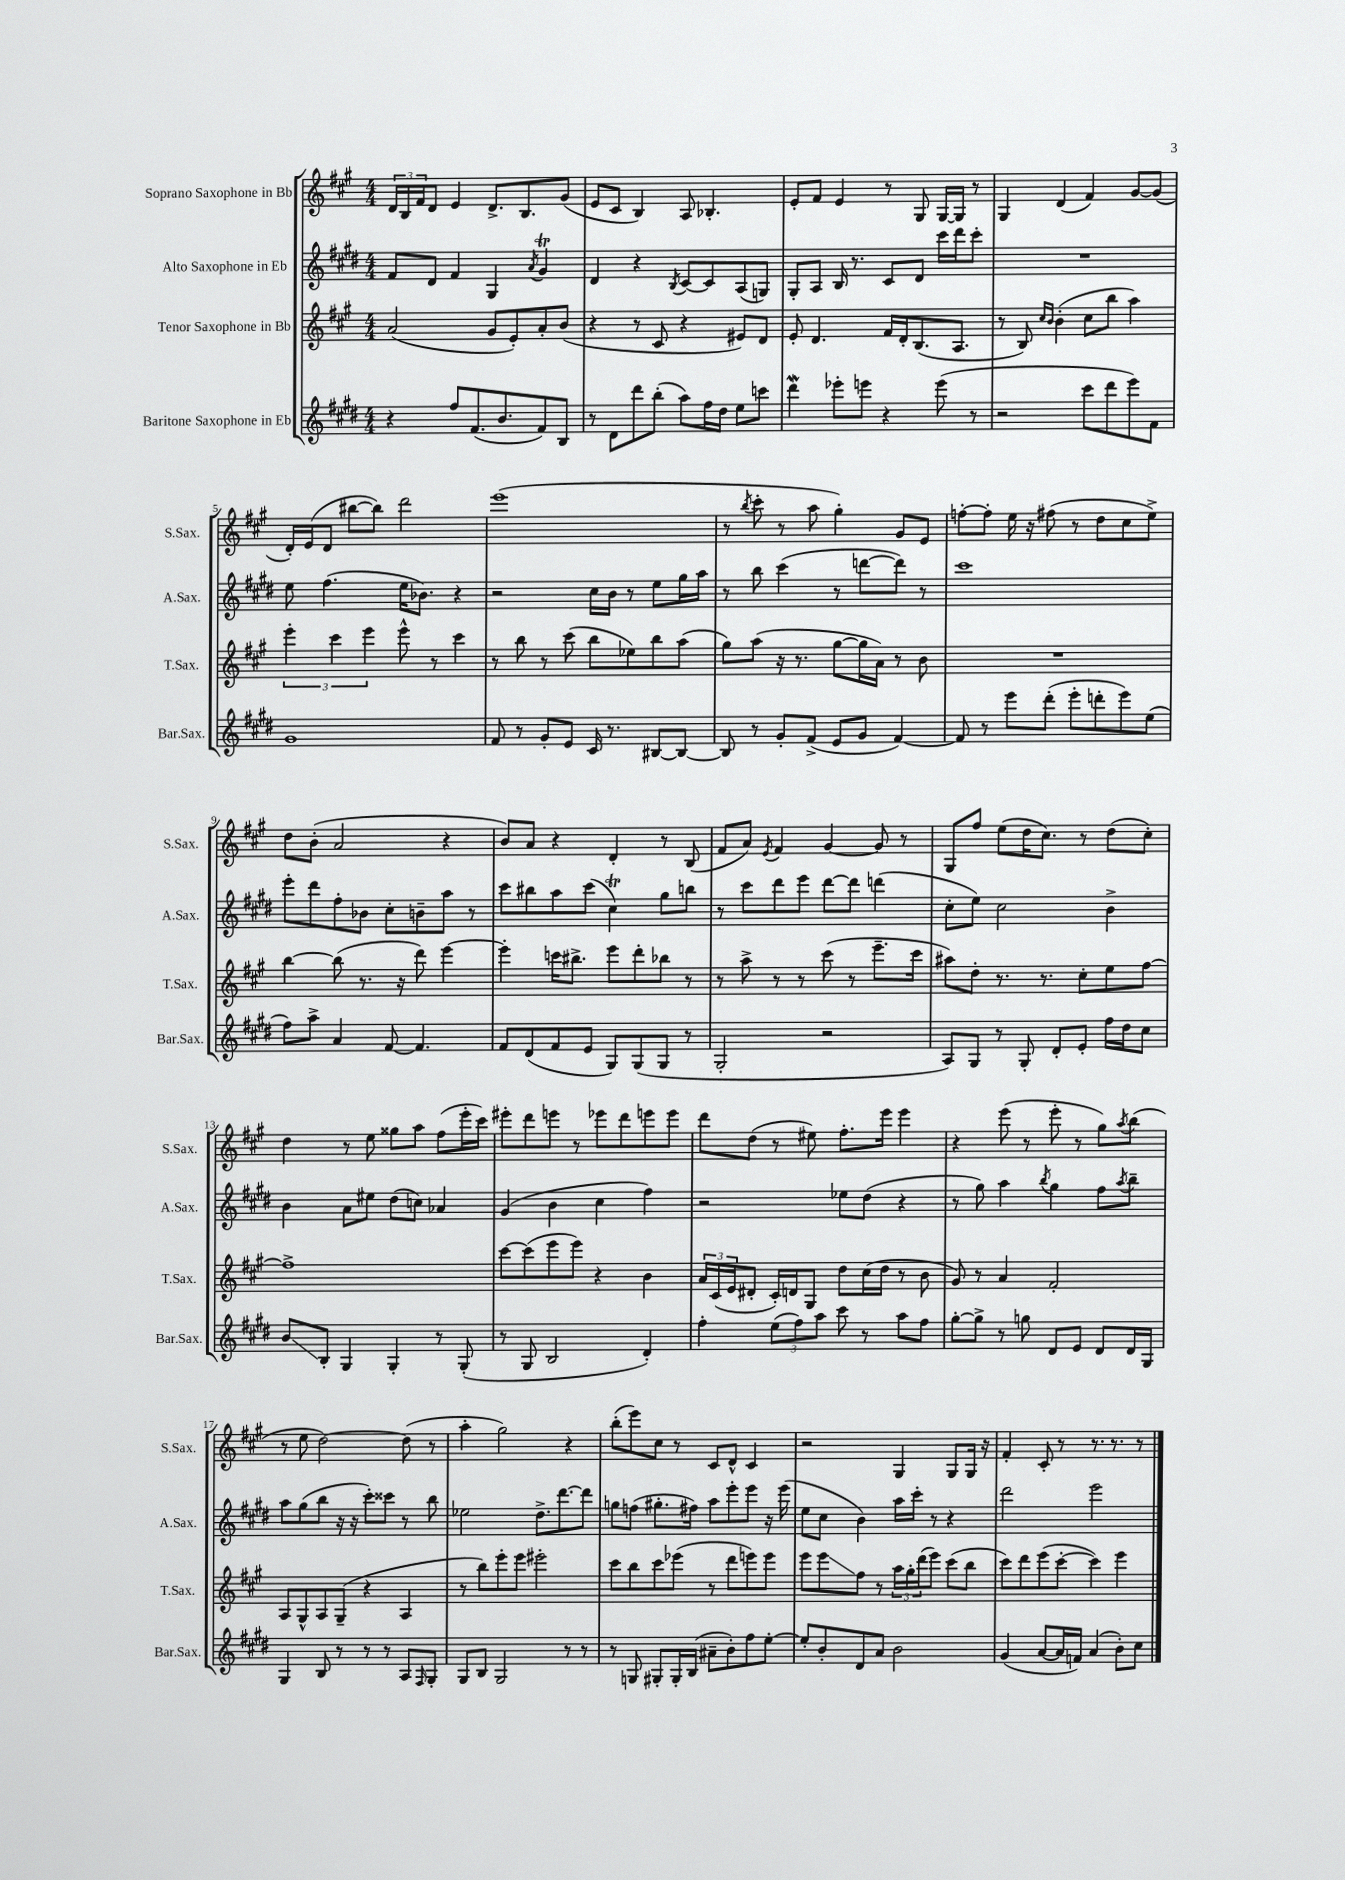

**kern	**kern	**kern	**kern
*staff4	*staff3	*staff2	*staff1
*clefG2	*clefG2	*clefG2	*clefG2
*k[f#c#g#d#]	*k[f#c#g#]	*k[f#c#g#d#]	*k[f#c#g#]
*M4/4	*M4/4	*M4/4	*M4/4
4r	(2a/	8f#/L	24d/LL
.	.	.	24B/
.	.	.	24f#/J
.	.	8d#/J	8d/J
8ff#/L	.	4f#/	4e/
(8.f#/	.	.	.
.	8g#/L	4G#/	8.d^/L
8.b/	.	.	.
.	8e'/)	.	.
.	.	.	8.B/
.	.	8qa/	.
8f#/)	8a'/	4g#/	.
8B/J	(8b/J	.	(8g#/J
=	=	=	=
8r	4r	4d#/	8e/L
8d#\L	.	.	8c#/J
8ddd#\	8r	4r	4B/)
(8bb'\J	8c#/	.	.
.	.	8qB/	.
8aa\L)	4r	[8c#/L	8A/
16ff#\L	.	8c#/]	4.B-'/
16dd#\JJ	.	.	.
8ee\L	8e#/L)	(8A/	.
8ccc\J	8d/J	8G/J)	.
=	=	=	=
4ddd#\	8e'/	8G#'/L	8e'/L
.	4.d/	8A/J	8f#/J
8eee-'\L	.	16B/	4e/
.	.	8.r	.
8eee\J	.	.	.
4r	16f#/LL	8c#/L	8r
.	16d'/J	.	.
.	(8.B/	8d#/J	8G#/
(8eee\	.	16ccc#\LL	[16G#/LL
.	8.A/J	16ddd#\J	16G#/]JJ
8r	.	8ccc#'\J	8r
=	=	=	=
2r	8r	1r	4G#/
.	8B/)	.	.
.	16qqcc#/LL	.	.
.	16qqb/JJ	.	.
.	(4b'\	.	(4d/
8ccc#\L	8cc#\L	.	4f#/)
8ddd#\	8bb\J	.	.
8eee\)	4aa\)	.	[8g#/L
8f#\J	.	.	(8g#/]J
=	=	=	=
1g#	6eee'\	8ee\	16d'/LL)
.	.	.	(16e/J
.	.	(4.ff#\	8d/J
.	6ccc#\	.	.
.	.	.	[8bb#\L
.	6eee\	.	.
.	.	.	8bb#\]J)
.	8eee^^\	16ee\LK	2ddd\
.	.	8.b-\J)	.
.	8r	.	.
.	4ccc#\	4r	.
=	=	=	=
8f#/	8r	2r	(1eee
8r	8bb\	.	.
8g#'/L	8r	.	.
8e/J	(8ccc#\	.	.
16c#/	8bb\L	16cc#\LL	.
8.r	.	16b\JJ	.
.	8ee-\)	8r	.
[8B#/L	8bb\	8ee\L	.
8B#/_J	(8aa\J	16gg#\L	.
.	.	16aa\JJ	.
=	=	=	=
8B#/]	8gg#\L)	8r	8r
.	.	.	8qbb/
8r	(8aa\J	8bb\	8ccc#'\
8g#'/L	16r	(4ccc#\	8r
.	8.r	.	.
(8f#^/J	.	.	8aa\
8e/L	[8gg#\L	8r	4gg#'\)
8g#/J	16gg#\]L	[8ddd\L	.
.	16a\JJ)	.	.
[4f#/)	8r	8ddd\]J)	8g#/L
.	8b\	8r	8e/J
=	=	=	=
8f#/]	1r	1ccc#	[8ff'\L
8r	.	.	8ff'\]J
8eee\L	.	.	16ee\
.	.	.	16r
(8ddd#'\J	.	.	(8ff#\
8eee'\L	.	.	8r
8ddd'\	.	.	8dd\L
8eee\)	.	.	8cc#\
(8ee\J	.	.	8ee^\J)
=	=	=	=
8ff#\L)	[4bb\	8eee'\L	8dd\L
8aa^\J	.	8ddd#\	(8b'\J
4a/	(8bb\]	8ff#'\	2a/
.	8.r	8b-\J	.
[8f#/	.	8cc#'\L	.
.	16r	.	.
4.f#/]	8ddd\)	8b~\	.
.	[4eee\	8aa\J	4r
.	.	8r	.
=	=	=	=
8f#/L	4eee'\]	8ccc#\L	8b/L)
(8d#/	.	8bb#\	8a/J
8f#/	16ccc\LK	8aa\	4r
.	8.bb#^\J	.	.
8e/J	.	(8ccc#\J	.
8G#/L)	8eee\L	4cc#\)	4d'/
(8G#/	8ddd'\	.	.
8G#/J	8bb-\J	8gg#\L	8r
8r	8r	8bb\J	(8B/
=	=	=	=
2G#'/	8r	8r	8f#/L
.	8aa^\	8ccc#\L	8a/J)
.	.	.	8qe/
.	8r	8ddd#\	4f#/
.	8r	8eee\J	.
2r	(8ccc#\	[8ddd#\L	[4g#/
.	8r	8ddd#\]J	.
.	8.eee~\L	(4ddd\	8g#/]
.	.	.	8r
.	16ccc#\Jk	.	.
=	=	=	=
8A/L)	8aa#\L)	8cc#'\L	8G#/L
8G#/J	8dd'\J	8ee\J)	8ff#/J
8r	8.r	2cc#\	(8ee\L
8G#'/	.	.	16dd\K
.	8.r	.	8.cc#\J)
8d#'/L	.	.	.
8e'/J	8cc#'\L	.	8r
16ff#\LL	8ee\	4b^\	(8dd\L
16dd#\J	.	.	.
8cc#\J	[8ff#\J	.	8cc#'\J)
=	=	=	=
8b/L	1ff#^]	4b\	4dd\
8B'/J	.	.	.
4G#/	.	8a\L	8r
.	.	8ee#\J	8ee\
4G#'/	.	(8dd#\L	8gg##\L
.	.	8cc\J)	8aa\J
8r	.	4a-/	(8ff#\L
(8G#'/	.	.	16eee'\L
.	.	.	16ccc#\JJ)
=	=	=	=
8r	[8ccc#\L	(4g#/	8eee#'\L
8G#/	(8ccc#\]	.	8ddd\
2B/	8eee\	4b\	8eee\J
.	8eee\J)	.	8r
.	4r	4cc#\	8eee-\L
.	.	.	8ddd\
4d#'/)	4b\	4ff#\)	8eee\
.	.	.	8eee\J
=	=	=	=
4ff#'\	24a/LL	2r	8ddd\L
.	(24c#/	.	.
.	24e/J	.	.
.	8d#'/J	.	(8dd\J
(12ee\L	16c#'/LL)	.	8r
.	16d/J	.	.
12ff#\)	.	.	.
.	8G#/J	.	8ee#\)
12aa\J	.	.	.
8ccc#\	8dd\L	8ee-\L	8.ff#'\L
8r	(16cc#\L	(8dd#\J	.
.	16dd\JJ	.	16eee\Jk
8aa\L	8r	4r	4eee\
8ff#\J	8b\	.	.
=	=	=	=
[8gg#'\L	8g#/)	8r	4r
8gg#^\]J	8r	8gg#\)	.
8r	4a/	4aa\	(8eee\
8gg\	.	.	8r
.	.	8qbb/	.
8d#/L	2f#'/	4gg#\	8eee'\
8e/J	.	.	8r
8d#/L	.	8ff#\L	8gg#\L)
.	.	8qaa/	8qaa/
16d#/L	.	8bb~\J	(8bb\J
16G#/JJ	.	.	.
=	=	=	=
4G#/	8A/L	8aa\L	8r
.	8G#^^/	(8gg#\	8ee\
8B/	8A/	8bb\J	[2dd\)
8r	(8G#~/J	16r	.
.	.	16r	.
8r	4r	8ccc#'\L)	.
8r	.	8ccc##\J	.
8A/L	4A/	8r	(8dd\]
16qqF#/	.	.	.
8G#'/J	.	8bb\	8r
=	=	=	=
8G#/L	8r	2ee-\	4aa'\
8B/J	8bb\L)	.	.
2G#/	8eee'\	.	2gg#\)
.	8eee\J	.	.
.	2eee#'\	8.dd#^\L	.
.	.	[8.ddd#\	.
8r	.	.	4r
8r	.	8ddd#\]J	.
=	=	=	=
8r	8ccc#\L	8gg\L	(8bb'\L
8G/	8bb\	(8ff\J	8eee\)
8G#'/L	8ccc#\	8.gg#'\L	8cc#\J
16G#'/L	(8eee-\J	.	8r
(16B/JJ	.	16ff#\Jk)	.
8a#~\L	8r	8aa\L	8c#/L
8b'\)	8ddd\L	8eee'\	8d^^/J
8ff#\	8eee\)	8eee\J	4c#/
[8ee'\J	8eee\J	16r	.
.	.	(16eee\	.
=	=	=	=
8ee'/]L	8eee\L	8ee\L	2r
8b'/	8eee\	8cc#\J	.
8d#/	8ff#\J	4b\)	.
8a/J	8r	.	.
2b\	24aa\LL	16aa\LL	4G#/
.	24gg#'\	.	.
.	.	16ccc#'\JJ	.
.	(24ddd\J	.	.
.	8eee\J)	8r	.
.	(8ccc#\L	4r	8G#/L
.	8bb\J	.	16G#/Jk
.	.	.	16r
=	=	=	=
(4g#/	8ccc#\L)	2ddd#\	4f#'/
.	8ddd\	.	.
[8a/L	(8eee\	.	8c#'/
16a/]L	[8ccc#'\J	.	8r
16f/JJ)	.	.	.
(4a/	4ccc#\])	2eee\	8.r
.	.	.	8.r
8b'\L)	4eee\	.	.
8cc#\J	.	.	8r
==	==	==	==
*-	*-	*-	*-
